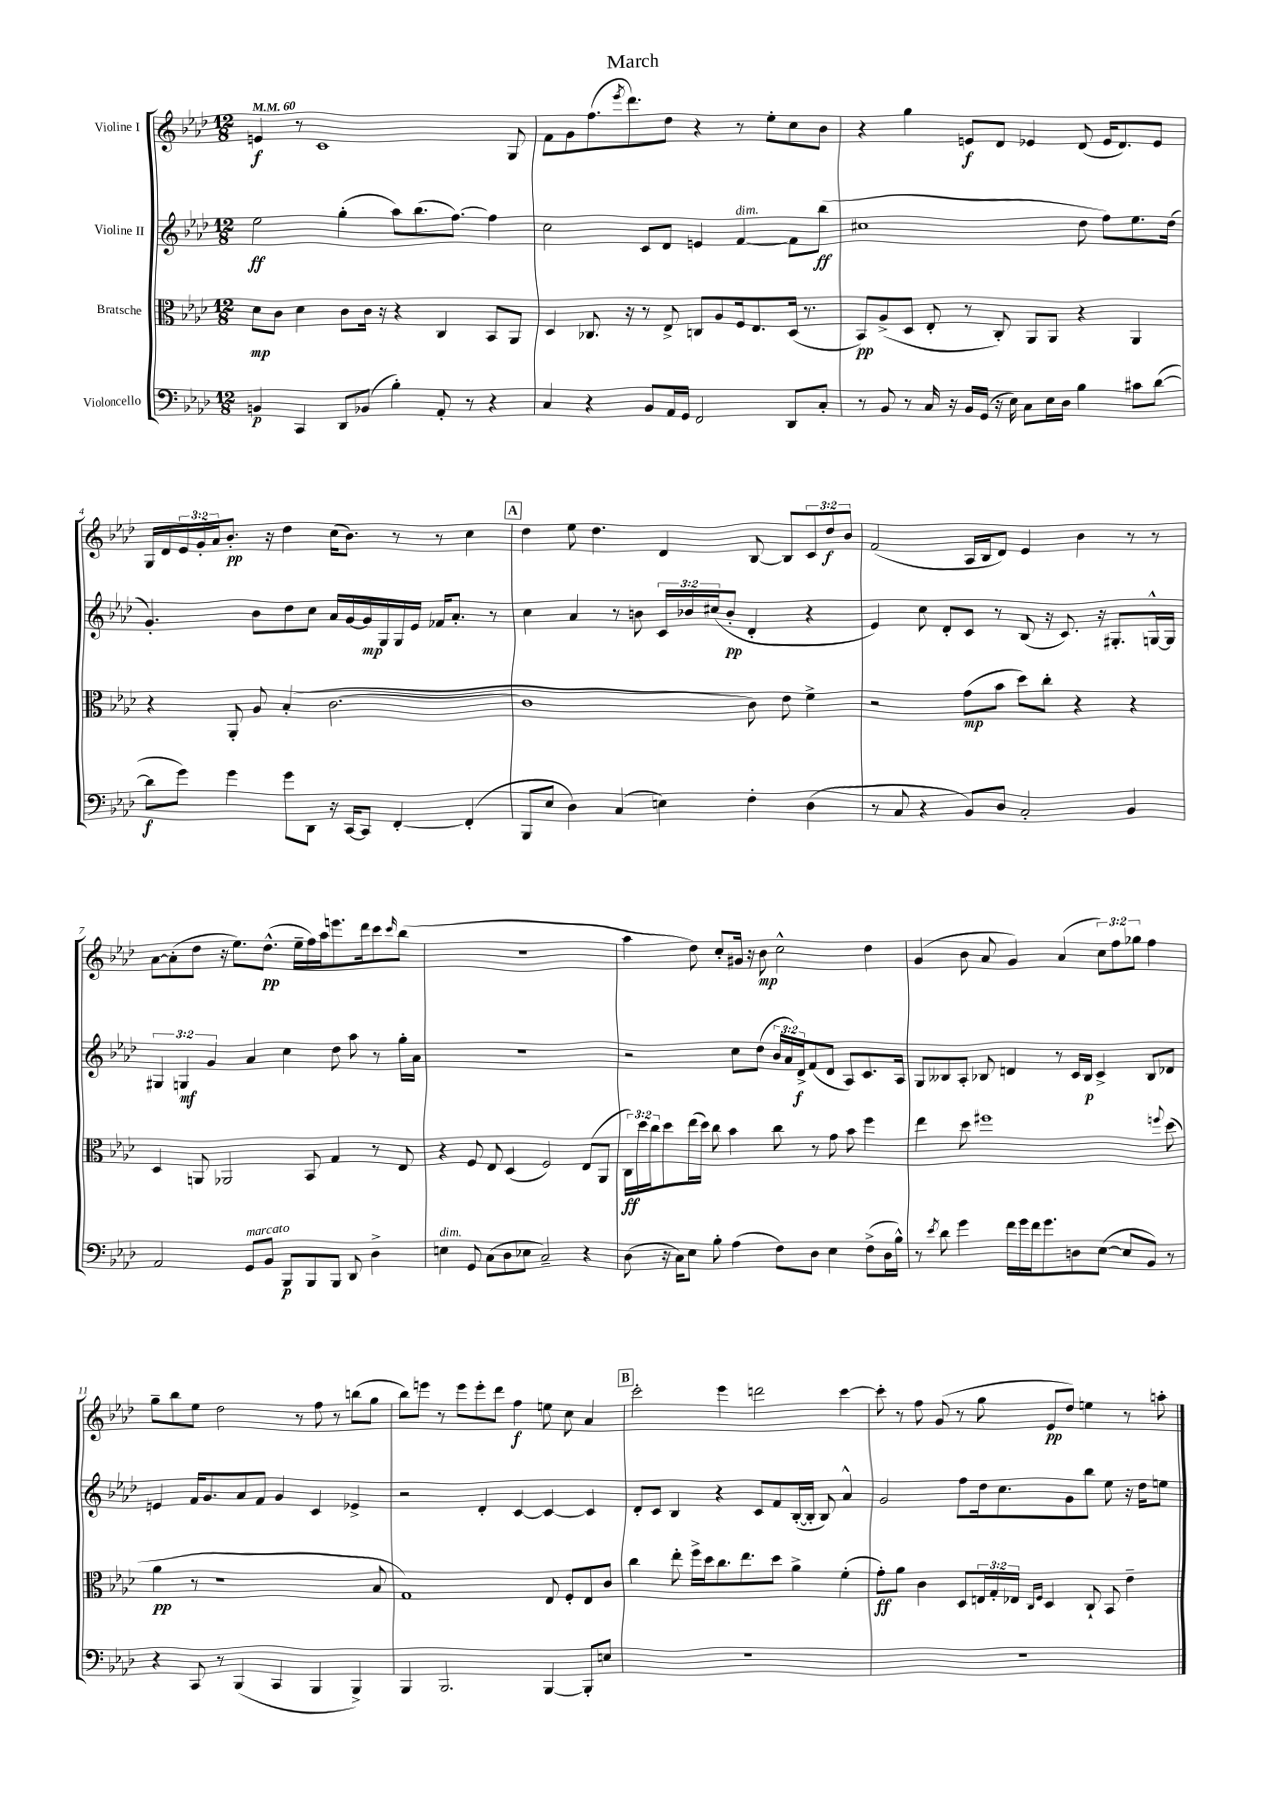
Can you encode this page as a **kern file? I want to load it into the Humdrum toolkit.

**kern	**kern	**kern	**kern
*staff4	*staff3	*staff2	*staff1
*clefF4	*clefC3	*clefG2	*clefG2
*k[b-e-a-d-]	*k[b-e-a-d-]	*k[b-e-a-d-]	*k[b-e-a-d-]
*M12/8	*M12/8	*M12/8	*M12/8
*MM60	*MM60	*MM60	*MM60
4BB/	8d-\L	2ee-\	4e/
.	8c\J	.	.
4CC/	4d-\	.	8r
.	.	.	1c
8DD-/L	8c\L	(4gg'\	.
(8BB-/J	16c\Jk	.	.
.	16r	.	.
4B-'\)	4r	8aa-\L)	.
.	.	(8.bb-\	.
8AA-'/	4C/	.	.
.	.	[8.ff\J)	.
8r	.	.	.
4r	8BB-/L	4ff\]	.
.	8AA-/J	.	8G/
=	=	=	=
4C/	4D-/	2cc\	8f\L
.	.	.	8g\
4r	8.C-/	.	(8.ff\
.	.	.	8qeee-/
.	16r	.	8.ddd-\)
8BB-/L	8r	8c/L	.
16AA-/L	8E-^/	8d-/J	8dd-\J
16GG/JJ	.	.	.
2FF/	8C/L	4e/	4r
.	8A-/	.	.
.	16F/k	[4f/	8r
.	8.E-/	.	.
.	.	.	8ee-'\L
8DD-/L	(16D-/Jk	8f\]L	8cc\
.	8.r	.	.
8C'/J	.	(8bb-\J	8b-\J
=	=	=	=
8r	8BB-/L)	1cc#	4r
8BB-/	(8A-^/	.	.
8r	8D-/J	.	4gg\
16C/	8E-'/	.	.
16r	.	.	.
16BB-/LL	8r	.	8e/L
(16GG/JJ	.	.	.
16r	8C'/)	.	8d-/J
16E-\)	.	.	.
8C\L	8AA-/L	.	4e-/
16E-\L	8AA-/J	.	.
16D-\JJ	.	.	.
4B-\	4r	8dd-\	(8d-/
.	.	8ff\L)	16e-/LK
.	.	.	8.d-/)
8c#\L	4AA-/	8.ee-\	.
([8d-\J	.	.	8e-/J
.	.	(16dd-\Jk	.
=	=	=	=
8d-\]L	4r	4.g'/)	16G/LL
.	.	.	16d-/
8g\J)	.	.	24e-/
.	.	.	24g'/
.	.	.	24a-/J
4g\	8AA-'/	.	8.b-'/J
.	8A-/	8b-\L	.
.	.	.	16r
8g\L	(4B-'/	8dd-\	4dd-\
8DD-\J	.	8cc\J	.
16r	[2.c\	16a-/LL	(16cc\LK
[16CC/LK	.	[16g/	8.b-\J)
8CC/]J	.	16g/]	.
.	.	16G/	.
[4FF'/	.	16G/	8r
.	.	16e-/JJ	.
.	.	16f-/LK	8r
.	.	8.a-'/J	.
(4FF'/]	.	.	4cc\
.	.	8r	.
=	=	=	=
8BBB-/L	1c]	4cc\	4dd-\
8E-/J	.	.	.
4D-\)	.	4a-/	8ee-\
.	.	.	4.dd-\
(4C/	.	8r	.
.	.	8b\	.
4E\)	.	24c/LL	4d-/
.	.	24b-/	.
.	.	(24cc#/J	.
.	.	8b-'/J	.
4F'\	8c\)	4d-'/	[8B-/
.	8e-\	.	8B-/]L
(4D-\	4f^\	4r	12c/
.	.	.	12dd-/
.	.	.	12b-/J
=	=	=	=
8r	2r	4e-/)	(2f/
8C/	.	.	.
4r	.	8cc\	.
.	.	8d-'/L	.
8BB-/L)	(8g\L	8c/J	16A-/LL
.	.	.	16B-/J
8D-/J	8b-\J	8r	8d-/J)
2C'/	8dd-\L)	(8B-/	4e-/
.	8cc'\J	16r	.
.	.	8.c/)	.
.	4r	.	4b-\
.	.	16r	.
.	.	8.G#'/L	.
4BB-/	4r	.	8r
.	.	[16G^^/L	8r
.	.	16G/]JJ	.
=	=	=	=
2AA-/	4D-/	6G#/	[8a-\L
.	.	.	(8a-'\]
.	.	6G/	.
.	8AA/	.	8dd-\J
.	.	6g/	.
.	2AA-/	.	16r
.	.	.	8.ee-\L)
8GG/L	.	4a-/	.
8BB-/J	.	.	(8.dd-^^\J
8BBB-/L	.	4cc\	.
.	.	.	16ee-~\LL
8BBB-/	8BB-/	.	16ff\)
.	.	.	16aa-\J
8BBB-/J	4G/	8dd-\	8.eee\
8DD-/	.	8aa-\	.
.	.	.	16ddd-\k
4D-^\	8r	8r	8ccc\
.	.	.	16qqccc/
.	8E-/	16gg'\LL	(8bb-\J
.	.	16a-\JJ	.
=	=	=	=
4E\	4r	1.r	1.r
8GG/	8F/	.	.
(8C\L	8E-/	.	.
8D-\	(4D-/	.	.
8E-\J	.	.	.
2C~/)	2F/)	.	.
4r	(8E-/L	.	.
.	8AA-/J	.	.
=	=	=	=
(8D-\	24C\LL)	2r	4aa-\
.	24dd-\	.	.
.	24cc\J	.	.
16r	8dd-\	.	.
16C\LK)	.	.	.
8E-\J	(16ee-\L	.	8dd-\)
.	16dd-\JJ)	.	.
8B-'\	8cc\	.	8cc'/L
(4A-\	4b-\	8cc\L	16g#/Jk
.	.	.	16r
.	.	(8dd-\J	8b-\
8F\L)	8cc\	24b-/LL	2cc^^\
.	.	24a-/)	.
.	.	24d-^/J	.
8D-\J	8r	(8f/	.
4E-\	8g\	8d-/J	.
.	8b-\	8A-/L)	.
(8F^\L	4ff\	8.c/	4dd-\
16D-\L	.	.	.
16B-^^\JJ)	.	16A-/Jk	.
=	=	=	=
8r	4ee-\	8G/L	(4g/
8qe-/	.	.	.
8d-\	.	8B--/	.
4g\	8dd-\	8A-'/J	8b-\
.	1ff#	8B-/	8a-/
16f\LL	.	4d/	4g/)
16g\	.	.	.
16f\J	.	.	.
8.g\	.	.	.
.	.	8r	(4a-/
8D\	.	16c/LL	.
.	.	16B-/JJ	.
([8E-\J	.	4c^/	12cc\L)
.	.	.	12ff\
8E-/]L	.	.	.
.	.	.	12gg-\J
8BB-/J)	.	8B-/L	4ff\
.	8qqff/	.	.
8r	(8dd-\	8d-/J	.
=	=	=	=
4r	4a-\	4e/	8gg~\L
.	.	.	8bb-\
8CC/	8r	16f/LK	8ee-\J
.	.	8.g/	.
8r	1r	.	2dd-\
(4BBB-/	.	8a-/	.
.	.	8f/J	.
4CC/	.	4g/	.
.	.	.	8r
4BBB-/	.	4c/	8ff\
.	.	.	8r
4BBB-^/)	.	4e-^/	(8bb\L
.	8B-/	.	8gg\J
=	=	=	=
4BBB-/	1G)	2r	8bb-\L)
.	.	.	8eee\J
2.BBB-/	.	.	8r
.	.	.	8eee\L
.	.	4d-'/	8eee'\
.	.	.	8ddd-\J
.	.	[4c/	4ff\
[4BBB-/	8E-/	4c/_	8ee\
.	8F'/L	.	8cc\
8BBB-'/]L	8E-/	4c/]	4a-/
8E/J	8c/J	.	.
=	=	=	=
1.r	4cc\	8d-'/L	2ccc'\
.	.	8c/J	.
.	8ee-'\	4B-/	.
.	16ff^\LL	.	.
.	16dd-\J	.	.
.	8.cc\	4r	4eee-\
.	8.ee-\	.	.
.	.	8c/L	2ddd\
.	8dd-\J	8f/	.
.	4a-^\	([16B-'/L	.
.	.	16B-'/]JJ	.
.	.	8B-/)	.
.	(4f'\	4a-^^/	[4ccc\
=	=	=	=
1.r	8g'\L)	2g/	8ccc'\]
.	8a-\J	.	8r
.	4c\	.	8ff\
.	.	.	(8g/
.	8D-/L	8ff\L	8r
.	24E/L	16dd-\k	8gg\
.	24G'/	.	.
.	.	8.cc\	.
.	24E-/JJ	.	.
.	16qqC/LL	.	.
.	16qqF/JJ	.	.
.	4D-/	.	8e-/L
.	.	8g\	8dd-/J)
.	8C`/	8bb-\J	4ee\
.	8BB-/	8ee-\	.
.	4e-~\	16r	8r
.	.	16dd-\LK	.
.	.	8ee\J	8aa'\
==	==	==	==
*-	*-	*-	*-
